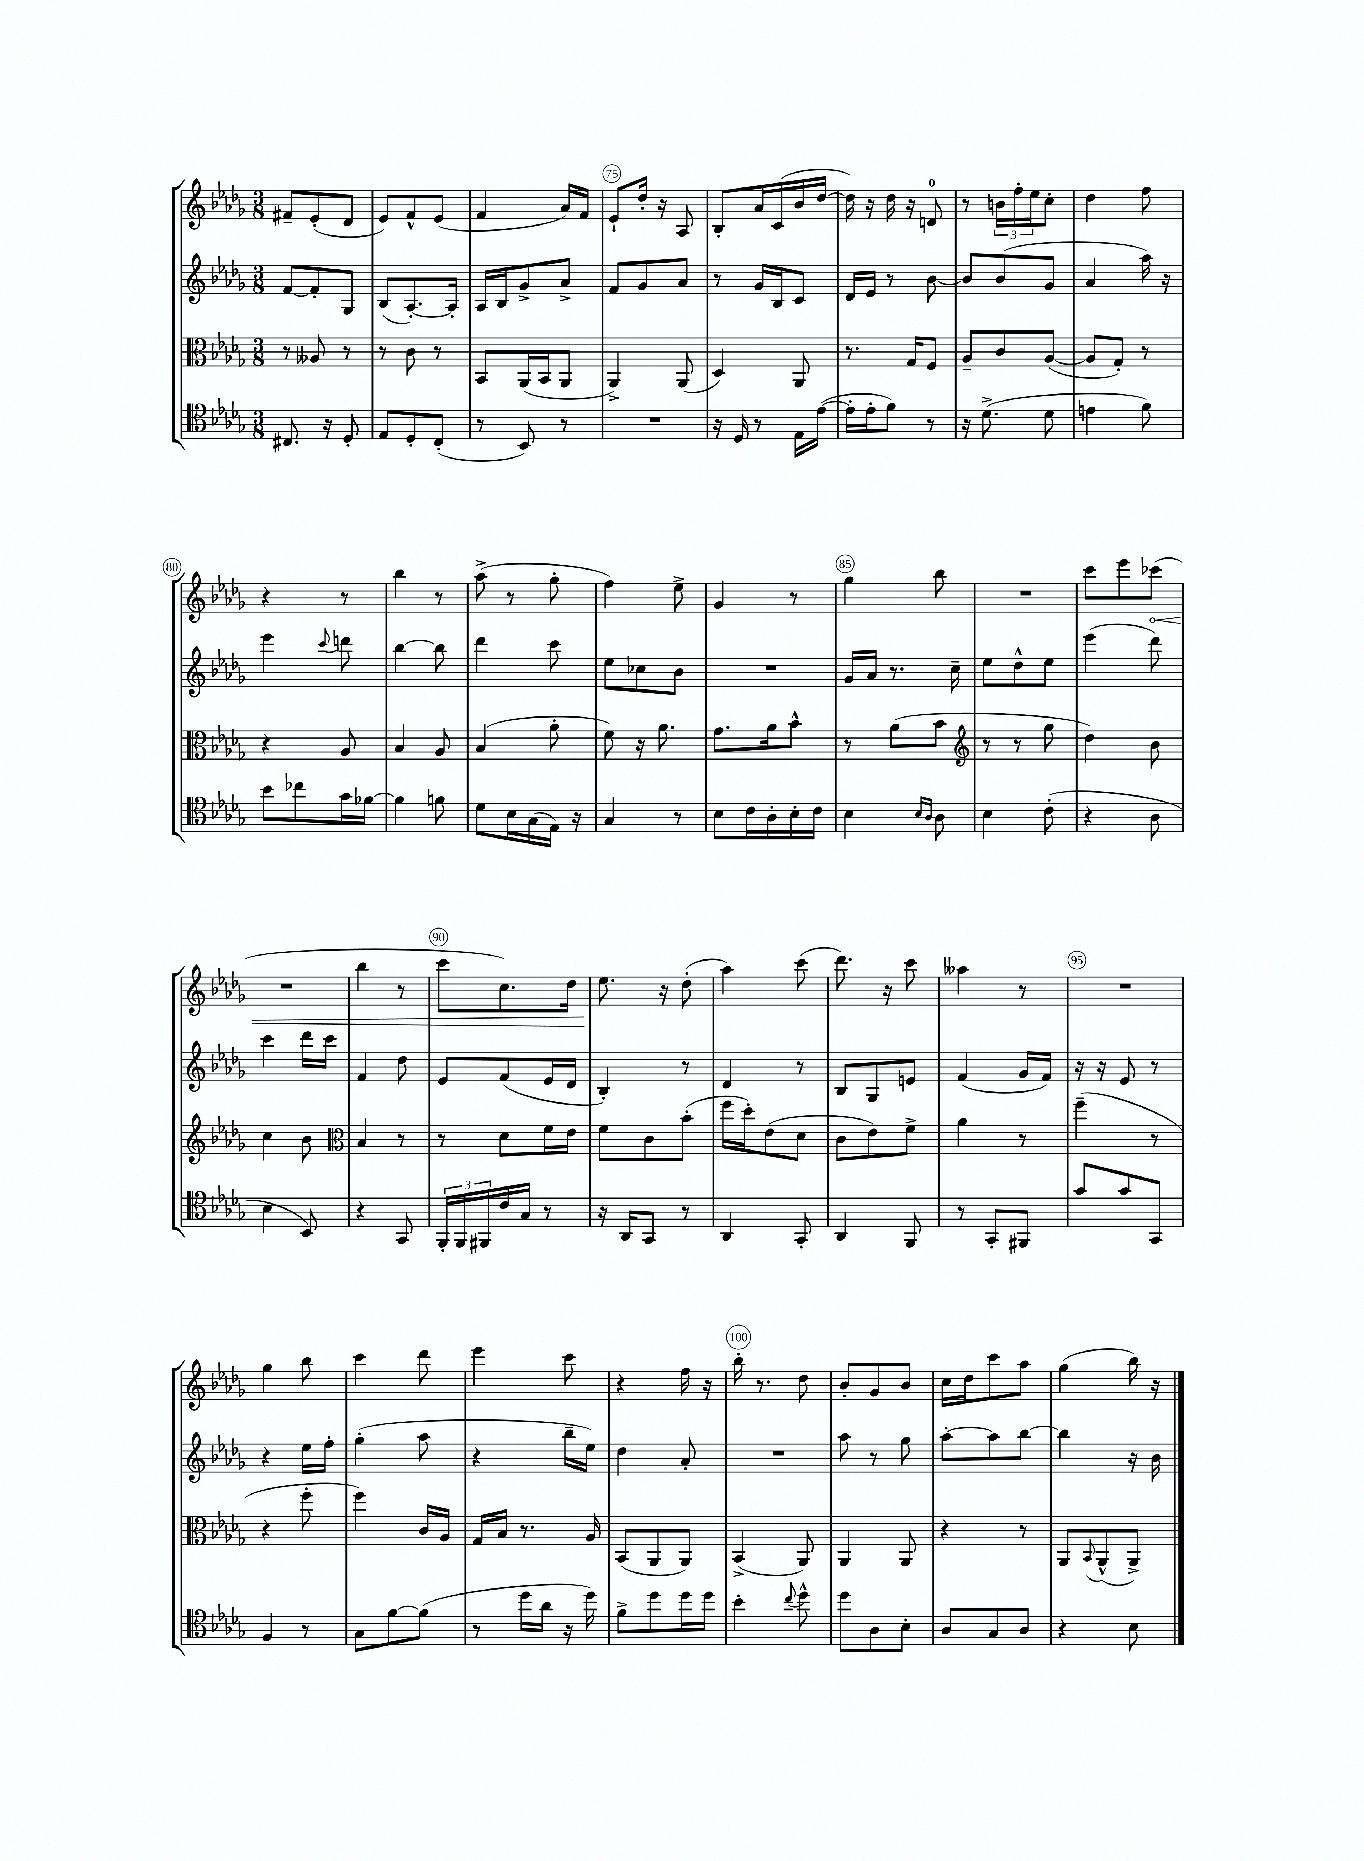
<<
\new StaffGroup <<
\new Staff = "s0" {
    \clef treble \key des \major \numericTimeSignature \time 3/8
    fis'8-- ees'8-.( des'8 |
    ees'8) f'8-^ ees'8( |
    f'4 aes'16) f'16 |
    ees'8-! des''16-. r16 aes8 |
    bes8-. aes'16 c'16( bes'16 des''16~ |
    des''16) r16 des''16 r16 d'8-0 |
    r8 \tuplet 3/2 { b'16 f''16-. ees''16 } c''8-. |
    des''4 f''8 |
    r4 r8 |
    bes''4 r8 |
    aes''8->( r8 ges''8-. |
    f''4) ees''8-> |
    ges'4 r8 |
    ges''4 bes''8 |
    R4. |
    c'''8 ees'''8 \once \override Hairpin.circled-tip = ##t ces'''8\<( |
    R4. |
    bes''4 r8 |
    c'''8 c''8.) des''16 |
    ees''8.\! r16 des''8-.( |
    aes''4) c'''8( |
    des'''8.) r16 c'''8 |
    aeses''4 r8 |
    R4. |
    ges''4 bes''8 |
    c'''4 des'''8 |
    ees'''4 c'''8 |
    r4 f''16 r16 |
    bes''16-. r8. des''8 |
    bes'8-. ges'8 bes'8 |
    c''16 des''16 c'''8 aes''8 |
    ges''4( bes''16) r16 \bar "|." |
}
\new Staff = "s1" {
    \clef treble \key des \major \numericTimeSignature \time 3/8
    f'8~ f'8-. ges8 |
    bes8( aes8.~-.) aes16-. |
    aes16 bes16 ges'8-> aes'8-> |
    f'8 ges'8 aes'8 |
    r8 ges'16 bes16 c'8 |
    des'16 ees'16 r8 bes'8~ |
    bes'8 bes'8( ges'8 |
    aes'4 aes''16) r16 |
    ees'''4 \appoggiatura { c'''8 } d'''8 |
    bes''4~ bes''8 |
    des'''4 c'''8 |
    ees''8 ces''8 bes'8 |
    R4. |
    ges'16 aes'16 r8. c''16-- |
    ees''8 des''8-^ ees''8 |
    ees'''4( des'''8) |
    c'''4 des'''16 c'''16 |
    f'4 des''8 |
    ees'8 f'8( ees'16 des'16 |
    bes4-.) r8 |
    des'4 r8 |
    bes8 ges8 e'8 |
    f'4( ges'16 f'16) |
    r16 r16 ees'8 r8 |
    r4 ees''16 f''16-. |
    ges''4-.( aes''8 |
    r4 bes''16-- ees''16) |
    des''4 aes'8-. |
    R4. |
    aes''8 r8 ges''8 |
    aes''8~-. aes''8 bes''8~ |
    bes''4 r16 bes'16 \bar "|." |
}
\new Staff = "s2" {
    \clef alto \key des \major \numericTimeSignature \time 3/8
    r8 aeses8 r8 |
    r8 c'8 r8 |
    bes,8 aes,16( bes,16 aes,8 |
    aes,4->) aes,8( |
    des4) aes,8 |
    r8. ges16 f8 |
    aes8-- c'8 aes8~( |
    aes8 ges8-.) r8 |
    r4 aes8 |
    bes4 aes8 |
    bes4( aes'8-. |
    f'8) r16 aes'8. |
    ges'8. aes'16 bes'8-^ |
    r8 aes'8( bes'8 |
    \clef treble r8 r8 ges''8 |
    des''4) bes'8 |
    c''4 bes'8 |
    \clef alto bes4 r8 |
    r8 des'8 f'16 ees'16 |
    f'8 c'8 bes'8-.( |
    f''16 des''16-.) ees'8( des'8 |
    c'8 ees'8) f'8-> |
    aes'4 r8 |
    f''4--( r8 |
    r4 f''8-. |
    f''4) c'16 aes16 |
    ges16 bes16 r8. aes16 |
    bes,8( aes,8 aes,8) |
    bes,4->( aes,8) |
    aes,4 aes,8 |
    r4 r8 |
    aes,8 \appoggiatura { bes,8 } aes,8-^( aes,8->) \bar "|." |
}
\new Staff = "s3" {
    \clef tenor \key des \major \numericTimeSignature \time 3/8
    cis8. r16 des8-. |
    ees8 des8-. c8-.( |
    r8 bes,8) r8 |
    R4. |
    r16 des16 r8 ees16 ees'16~( |
    ees'16-. ees'16-. f'8) r8 |
    r16 des'8.->( des'8 |
    e'4 f'8) |
    bes'8 ces''8 ges'16 fes'16~ |
    fes'4 f'8 |
    des'8 bes16 ges16( ees16) r16 |
    ges4 r8 |
    bes8 c'16 aes16-. bes16-. c'16 |
    bes4 \grace { bes16 aes16 } aes8 |
    bes4 c'8-.( |
    r4 aes8 |
    bes4 bes,8) |
    r4 ges,8 |
    \tuplet 3/2 { f,16-. f,16 fis,16 } c'16 ges16 r8 |
    r16 aes,16 ges,8 r8 |
    aes,4 ges,8-. |
    aes,4 f,8 |
    r8 ges,8-. fis,8 |
    ges'8 ges'8 ges,8 |
    f4 r8 |
    ges8 f'8~ f'8( |
    r8 des''16 aes'16 r16 des''16) |
    f'8-> des''8 des''16 des''16 |
    bes'4-. \appoggiatura { c''8 } des''8-^ |
    des''8 aes8 bes8-. |
    aes8 ges8 aes8 |
    r4 bes8 \bar "|." |
}
>>
>>
\layout { \context { \Score currentBarNumber = #72 \override BarNumber.break-visibility = ##(#f #t #t) barNumberVisibility = #(every-nth-bar-number-visible 5) \override BarNumber.stencil = #(make-stencil-circler 0.1 0.3 ly:text-interface::print) } }
